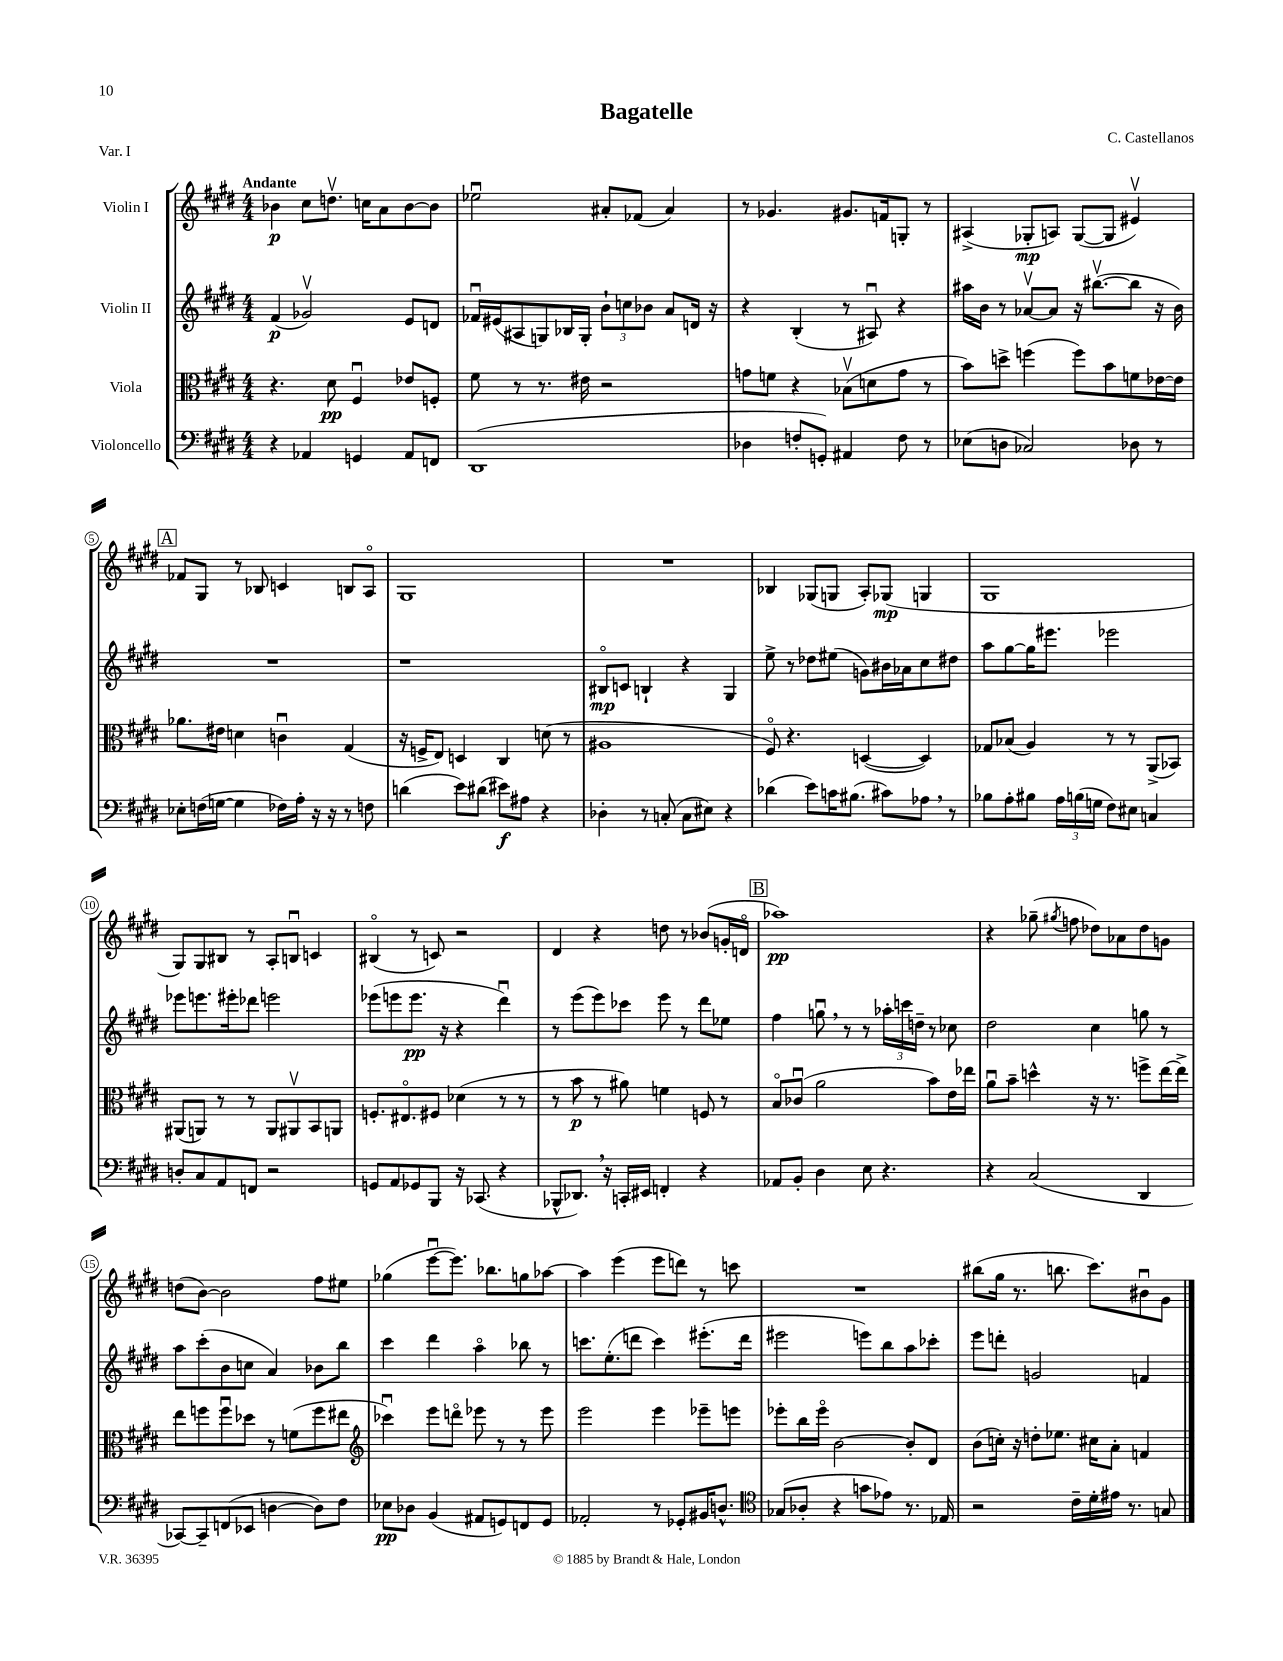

**kern	**dynam	**kern	**dynam	**kern	**dynam	**kern	**dynam
*part4	*part4	*part3	*part3	*part2	*part2	*part1	*part1
*staff4	*staff4	*staff3	*staff3	*staff2	*staff2	*staff1	*staff1
*I"Violoncello	*	*I"Viola	*	*I"Violin II	*	*I"Violin I	*
*clefF4	*	*clefC3	*	*clefG2	*	*clefG2	*
*k[f#c#g#d#]	*	*k[f#c#g#d#]	*	*k[f#c#g#d#]	*	*k[f#c#g#d#]	*
*M4/4	*	*M4/4	*	*M4/4	*	*M4/4	*
=1	=1	=1	=1	=1	=1	=1	=1
!	!	!	!	!	!	!LO:TX:a:B:t=Andante	!
4r	.	4.r	.	(4f#/	p	4b-X\	p
4AA-X/	.	.	.	2g-Xv/)	.	8cc#\L	.
.	.	8d#\	pp	.	.	8.ddnv\J	.
4GGn/	.	4F#u/	.	.	.	.	.
.	.	.	.	.	.	16ccn\KL	.
.	.	.	.	.	.	8a\	.
8AA-/L	.	8e-X/L	.	8e/L	.	[8b-\	.
8FFn/J	.	8Fn'/J	.	8dn/J	.	8b-\J]	.
=2	=2	=2	=2	=2	=2	=2	=2
(1DD#	.	8f#\	.	16f-Xu/LL	.	2ee-Xu\	.
.	.	.	.	(16e#X/J	.	.	.
.	.	8r	.	8A#X/	.	.	.
.	.	8.r	.	8Gn/)	.	.	.
.	.	.	.	16B-X/L	.	.	.
.	.	16e#X\	.	16G'/JJ	.	.	.
.	.	2r	.	12b`\L	.	8a#X'/L	.
.	.	.	.	12ccn\	.	.	.
.	.	.	.	.	.	(8f-X/J	.
.	.	.	.	12b-X\J	.	.	.
.	.	.	.	8a/L	.	4a#/)	.
.	.	.	.	16dn/Jk	.	.	.
.	.	.	.	16r	.	.	.
=3	=3	=3	=3	=3	=3	=3	=3
4D-X\	.	8gn\L	.	4r	.	8r	.
.	.	8fn\J	.	.	.	4.g-X/	.
8Fn'/L	.	4r	.	(4B'/	.	.	.
8GGn'/J)	.	.	.	.	.	.	.
4AA#X/	.	(8B-Xv\L	.	8r	.	8.g#X/L	.
.	.	8dn\	.	8A#Xu/)	.	.	.
.	.	.	.	.	.	16fn/k	.
8F\	.	8g\J	.	4r	.	8Gn'/J	.
8r	.	8r	.	.	.	8r	.
=4	=4	=4	=4	=4	=4	=4	=4
(8E-X\L	.	8b\L)	.	16aa#X\LL	.	(4A#X^/	.
.	.	.	.	16b\JJ	.	.	.
8Dn\J	.	8ddn^\J	.	8r	.	.	.
2C-X/)	.	(4ffn\	.	[8a-Xv/L	.	8G-X'/L	mp
.	.	.	.	8a-/J]	.	8An/J)	.
.	.	8ff\L)	.	16r	.	([8G-/L	.
.	.	.	.	([8.bb#Xv\L	.	.	.
.	.	8b\	.	.	.	8G-/J]	.
8D-X\	.	8fn\	.	8bb#\J]	.	4e#Xv/)	.
8r	.	[16e-X\L	.	16r	.	.	.
.	.	16e-\JJ]	.	16b\)	.	.	.
!!LO:LB:g=z
!!LO:REH:place=s1:t=A
=5	=5	=5	=5	=5	=5	=5	=5
8E-X'\L	.	8.a-X\L	.	1r	.	8f-X/L	.
(16Fn\L	.	.	.	.	.	8G#/J	.
[16Gn\JJ	.	16e#X\Jk	.	.	.	.	.
4G\]	.	4dn\	.	.	.	8r	.
.	.	.	.	.	.	8B-X/	.
16F-X\LL)	.	4cnu\	.	.	.	4cn/	.
16A'\JJ	.	.	.	.	.	.	.
16r	.	.	.	.	.	.	.
16r	.	.	.	.	.	.	.
8r	.	(4G#/	.	.	.	8Bn/L	.
8Fn\	.	.	.	.	.	8A/J	.
=6	=6	=6	=6	=6	=6	=6	=6
(4dn\	.	16r	.	1r	.	1G#	.
.	.	16Fn^/KL	.	.	.	.	.
.	.	8E/J)	.	.	.	.	.
8e\L)	.	4Dn/	.	.	.	.	.
(8d#X\J	.	.	.	.	.	.	.
8e#X\L)	f	4C#/	.	.	.	.	.
8A#X\J	.	.	.	.	.	.	.
4r	.	(8dn\	.	.	.	.	.
.	.	8r	.	.	.	.	.
=7	=7	=7	=7	=7	=7	=7	=7
4D-X'\	.	1A#X	.	8B#X/L	mp	1r	.
.	.	.	.	8cn/J	.	.	.
8r	.	.	.	4Bn`/	.	.	.
(8Cn'/	.	.	.	.	.	.	.
8C\L	.	.	.	4r	.	.	.
8E#X\J)	.	.	.	.	.	.	.
4r	.	.	.	4G#/	.	.	.
=8	=8	=8	=8	=8	=8	=8	=8
(4d-X\	.	8F#/)	.	8ee^\	.	4B-X/	.
.	.	4.r	.	8r	.	.	.
8e\L)	.	.	.	8dd-X\L	.	(8G-X/L	.
16cn\K	.	.	.	(8ee#X\J	.	8Gn/J	.
(8.B#X\J	.	.	.	.	.	.	.
.	.	([4Dn/	.	8gn\L)	.	8A'/L)	.
8c#X\L)	.	.	.	16b#X\L	.	(8G-X/J	mp
.	.	.	.	16a-X\J	.	.	.
8A-X,\J	.	4D/])	.	8cc#\	.	4Gn/	.
8r	.	.	.	8dd#X\J	.	.	.
=9	=9	=9	=9	=9	=9	=9	=9
8B-X\L	.	8G-X/L	.	8aa\L	.	1G#	.
8A'\	.	(8B-X/J	.	[8gg#\	.	.	.
8B#X\J	.	4A/)	.	16gg#\K]	.	.	.
.	.	.	.	8.eee#X\J	.	.	.
24A\LL	.	.	.	.	.	.	.
(24Bn\	.	.	.	.	.	.	.
24Gn\JJ	.	.	.	.	.	.	.
8F#\L)	.	8r	.	2eee-X\	.	.	.
8E#X\J	.	8r	.	.	.	.	.
4Cn/	.	(8AA^/L	.	.	.	.	.
.	.	8BB-X/J)	.	.	.	.	.
!!LO:LB:g=z
=10	=10	=10	=10	=10	=10	=10	=10
8Dn'/L	.	(8AA#X/L	.	8eee-X\L	.	8G#/L)	.
8C#/	.	8AAn/J)	.	8.eeen\	.	8G#/	.
8AA/	.	8r	.	.	.	8B#X/J	.
.	.	.	.	16eee#X'\k	.	.	.
8FFn/J	.	8r	.	8ddd-X\J	.	8r	.
2r	.	8AA/L	.	2eeen\	.	8A'/L	.
.	.	8AA#Xv/	.	.	.	8Bnu/J	.
.	.	8BB/	.	.	.	4cn/	.
.	.	8AAn/J	.	.	.	.	.
=11	=11	=11	=11	=11	=11	=11	=11
8GGn/L	.	8.Fn'/L	.	(8eee-X\L	.	(4B#X/	.
8AA/	.	.	.	8eeen\	.	.	.
.	.	8.E#X/	.	.	.	.	.
8GG-X/	.	.	.	8.eee\J	pp	8r	.
8BBB/J	.	8F#X/J	.	.	.	8cn/)	.
.	.	.	.	16r	.	.	.
16r	.	(4d-X\	.	4r	.	2r	.
(8.CC-X/	.	.	.	.	.	.	.
4r	.	8r	.	4ddd#u\)	.	.	.
.	.	8r	.	.	.	.	.
=12	=12	=12	=12	=12	=12	=12	=12
8BBB-X^^/L	.	8r	.	8r	.	4d#/	.
8.DD-X,/J)	.	8b\	p	(8eee\L	.	.	.
.	.	8r	.	8eee\)	.	4r	.
16r	.	.	.	.	.	.	.
16CCn'/LL	.	8a#X\)	.	8ccc-X\J	.	.	.
16EE#X/JJ	.	.	.	.	.	.	.
4FFn'/	.	4fn\	.	8eee\	.	8ddn\	.
.	.	.	.	8r	.	8r	.
4r	.	8Fn/	.	8ddd#\L	.	(8b-X/L	.
.	.	8r	.	8ee-X\J	.	16gn'/L	.
.	.	.	.	.	.	16dn/JJ	.
!!LO:REH:place=s1:t=B
=13	=13	=13	=13	=13	=13	=13	=13
8AA-X/L	.	8B/L	.	4ff#\	.	1aa-X)	pp
8BB'/J	.	(8c-Xu/J	.	.	.	.	.
4D#\	.	2a\	.	8ggnu,\	.	.	.
.	.	.	.	8r	.	.	.
8E\	.	.	.	8r	.	.	.
4.r	.	.	.	24aa-X'\LL	.	.	.
.	.	.	.	24cccn\	.	.	.
.	.	.	.	24ddn~\JJ	.	.	.
.	.	8b\L)	.	8r	.	.	.
.	.	16e\L	.	8cc-X\	.	.	.
.	.	16ee-X\JJ	.	.	.	.	.
=14	=14	=14	=14	=14	=14	=14	=14
4r	.	8au\L	.	2dd#\	.	4r	.
.	.	8b~\J	.	.	.	.	.
(2C#/	.	4ddn^^\	.	.	.	(8gg-X~\	.
.	.	.	.	.	.	8qgg#X/	.
.	.	.	.	.	.	8ffn\	.
.	.	16r	.	4cc#\	.	8dd-X\L)	.
.	.	8.r	.	.	.	.	.
.	.	.	.	.	.	8a-X\	.
4DD#/	.	8ffn^\L	.	8ggn\	.	8dd-\	.
.	.	[16ee\L	.	8r	.	8gn\J	.
.	.	16ee^\JJ]	.	.	.	.	.
!!LO:LB:g=z
=15	=15	=15	=15	=15	=15	=15	=15
[8CC-X/L)	.	8ee\L	.	8aa\L	.	(8ddn\L	.
8CC-~/]	.	8ffn\	.	(8ccc#'\	.	[8b\J)	.
(8FFn/	.	8ffu\	.	8b\	.	2b\]	.
8EE-X/J	.	8dd-X\J	.	8ccn\J	.	.	.
[4Dn\	.	8r	.	4a/)	.	.	.
.	.	(8fn\L	.	.	.	.	.
8D\L])	.	8ff\	.	8b-X\L	.	8ff#\L	.
8F#\J	.	8ee#X\J	.	8bb\J	.	8ee#X\J	.
=16	=16	=16	=16	=16	=16	=16	=16
*	*	*clefG2	*	*	*	*	*
8E-X\L	pp	4ccc-Xu\)	.	4ccc#\	.	(4gg-X\	.
8D-X\J	.	.	.	.	.	.	.
(4BB/	.	8eee\L	.	4ddd#\	.	[8eeeu\L	.
.	.	8dddn\J	.	.	.	8.eee\J])	.
8AA#X/L	.	8eee-X\	.	4aa\	.	.	.
.	.	.	.	.	.	8.bb-X\L	.
8GGn/)	.	8r	.	.	.	.	.
8FFn/	.	8r	.	8bb-X\	.	8ggn\	.
8GG/J	.	8eee-\	.	8r	.	[8aa-X\J	.
=17	=17	=17	=17	=17	=17	=17	=17
2AA-X'/	.	2eee\	.	8.cccn\L	.	4aa-\]	.
.	.	.	.	(8.ee'\	.	.	.
.	.	.	.	.	.	(4eee\	.
.	.	.	.	8dddn\J	.	.	.
8r	.	4eee\	.	4ccc\)	.	8eee\L	.
8GG-X'/L	.	.	.	.	.	8dddn\J)	.
16BB#X/K	.	8eee-X~\L	.	(8.eee#X'\L	.	8r	.
8.Dn^^/J	.	.	.	.	.	.	.
.	.	8eeen\J	.	.	.	8cccn\	.
.	.	.	.	16ddd\Jk	.	.	.
=18	=18	=18	=18	=18	=18	=18	=18
*clefC4	*	*	*	*	*	*	*
(8G-X/L	.	8eee-X'\L	.	2eee#X\	.	1r	.
8A-X'/J	.	16bb\L	.	.	.	.	.
.	.	16eee-\JJ	.	.	.	.	.
4r	.	[2b\	.	.	.	.	.
8gn\L	.	.	.	8eeen\L)	.	.	.
8e-X\J)	.	.	.	8bb\	.	.	.
8.r	.	8b'/L]	.	8aa\	.	.	.
.	.	8d#/J	.	8ccc-X'\J	.	.	.
16E-X/	.	.	.	.	.	.	.
=19	=19	=19	=19	=19	=19	=19	=19
2r	.	(8b\L	.	8eee\L	.	(8bb#X\L	.
.	.	16ccn'\Jk)	.	8dddn'\J	.	16gg#\Jk	.
.	.	16r	.	.	.	8.r	.
.	.	8ddn'\L	.	2gn/	.	.	.
.	.	8.ee-X\J	.	.	.	8.bbn\	.
16c#~\LL	.	.	.	.	.	.	.
16d#'\	.	16cc#X\KL	.	.	.	8.ccc#\L)	.
16e#X\JJ	.	8a'\J	.	.	.	.	.
8.r	.	.	.	.	.	.	.
.	.	4fn/	.	4fn/	.	8b#Xu\	.
8Gn/	.	.	.	.	.	8g#\J	.
==	==	==	==	==	==	==	==
*-	*-	*-	*-	*-	*-	*-	*-
